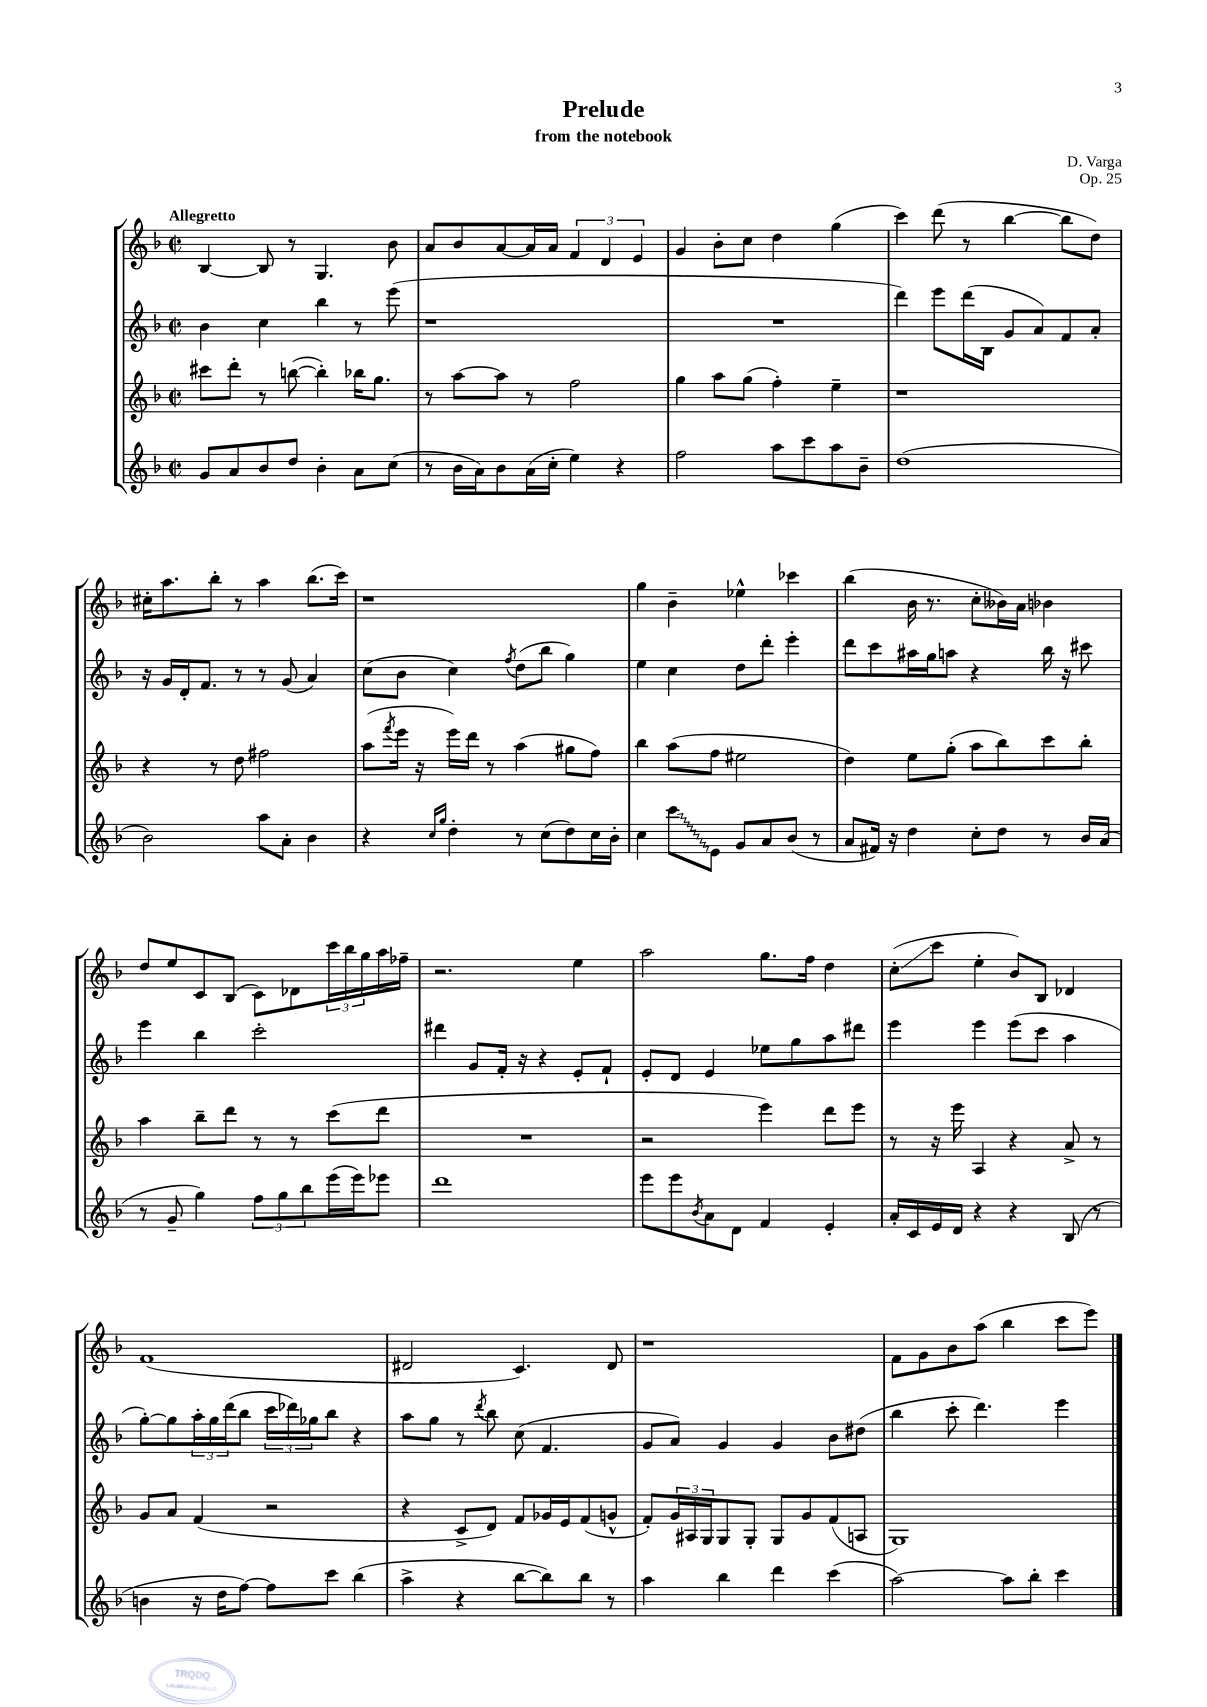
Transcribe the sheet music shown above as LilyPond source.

\header { title = "Prelude" composer = "D. Varga" subtitle = "from the notebook" opus = "Op. 25" }
<<
\new StaffGroup <<
\new Staff = "s0" {
    \clef treble \key f \major \defaultTimeSignature \time 2/2 \tempo "Allegretto"
    bes4~ bes8 r8 g4. bes'8 |
    a'8 bes'8 a'8~ a'16 a'16 \tuplet 3/2 { f'4 d'4 e'4 } |
    g'4 bes'8-. c''8 d''4 g''4( |
    c'''4) d'''8( r8 bes''4~ bes''8 d''8) |
    cis''16-. a''8. bes''8-. r8 a''4 bes''8.( c'''16) |
    r1 |
    g''4 bes'4-- ees''4-^ ces'''4 |
    bes''4( bes'16 r8. c''8-. beses'16) a'16 bes'4 |
    d''8 e''8 c'8 bes8( c'8) des'8 \tuplet 3/2 { c'''16 bes''16 g''16 } a''16 fes''16-- |
    r2. e''4 |
    a''2 g''8. f''16 d''4 |
    c''8-.\glissando( c'''8 e''4-. bes'8) bes8 des'4 |
    f'1( |
    dis'2 c'4.) dis'8 |
    r1 |
    f'8 g'8 bes'8 a''8( bes''4 c'''8 e'''8) \bar "|." |
}
\new Staff = "s1" {
    \clef treble \key f \major \defaultTimeSignature \time 2/2
    bes'4 c''4 bes''4 r8 e'''8( |
    r1 |
    R1 |
    d'''4) e'''8 d'''16( bes16 g'8 a'8) f'8 a'8-. |
    r16 g'16 d'16-. f'8. r8 r8 g'8( a'4) |
    c''8( bes'8 c''4) \acciaccatura { f''8 } d''8( bes''8 g''4) |
    e''4 c''4 d''8 d'''8-. e'''4-. |
    d'''8 c'''8 ais''16 g''16 a''8 r4 bes''16 r16 cis'''8 |
    e'''4 bes''4 c'''2-. |
    dis'''4 g'8 f'16-. r16 r4 e'8-. f'8-! |
    e'8-. d'8 e'4 ees''8 g''8 a''8 dis'''8 |
    e'''4 e'''4 e'''8( c'''8 a''4 |
    g''8~-.) g''8 \tuplet 3/2 { a''16-. g''16 d'''16( } bes''8 \tuplet 3/2 { c'''16 des'''16) ges''16 } bes''8 r4 |
    a''8 g''8 r8 \acciaccatura { d'''8 } bes''8 c''8( f'4. |
    g'8 a'8) g'4 g'4 bes'8 dis''8( |
    bes''4 c'''8-. d'''4.) e'''4 \bar "|." |
}
\new Staff = "s2" {
    \clef treble \key f \major \defaultTimeSignature \time 2/2
    cis'''8 d'''8-. r8 b''8~( b''4-.) bes''16 g''8. |
    r8 a''8~ a''8 r8 f''2 |
    g''4 a''8 g''8( f''4-.) e''4-- |
    r1 |
    r4 r8 d''8 fis''2 |
    a''8( \acciaccatura { f'''8 } e'''16 r16 e'''16) d'''16 r8 a''4( gis''8 f''8) |
    bes''4 a''8( f''8 eis''2 |
    d''4) e''8 g''8-.( a''8 bes''8) c'''8 bes''8-. |
    a''4 bes''8-- d'''8 r8 r8 c'''8( d'''8 |
    R1 |
    r2 e'''4) d'''8 e'''8 |
    r8 r16 e'''16 a4 r4 a'8-> r8 |
    g'8 a'8 f'4( r2 |
    r4 c'8-> d'8) f'8 ges'16 e'16 f'8( g'8-^ |
    f'8-.) \tuplet 3/2 { g'16 ais16 g16 } g8 g8-. g8 g'8 f'8( a8 |
    g1) \bar "|." |
}
\new Staff = "s3" {
    \clef treble \key f \major \defaultTimeSignature \time 2/2
    g'8 a'8 bes'8 d''8 bes'4-. a'8 c''8( |
    r8 bes'16 a'16) bes'8 a'16( c''16-. e''4) r4 |
    f''2 a''8 c'''8 a''8 bes'8-- |
    d''1( |
    bes'2) a''8 a'8-. bes'4 |
    r4 \grace { c''16 g''16 } d''4-. r8 c''8( d''8) c''16 bes'16-. |
    c''4 \once \override Glissando.style = #'zigzag c'''8\glissando e'8 g'8 a'8 bes'8( r8 |
    a'8 fis'16) r16 d''4 c''8-. d''8 r8 bes'16 a'16( |
    r8 g'8-- g''4) \tuplet 3/2 { f''8 g''8 bes''8 } e'''16( e'''16) ees'''8 |
    d'''1 |
    e'''8 e'''8 \acciaccatura { bes'8 } a'8 d'8 f'4 e'4-. |
    a'16-. c'16 e'16 d'16 r4 r4 bes8( r8 |
    b'4 r16 d''16 f''8~) f''8 c'''8 bes''4( |
    a''4-> r4 bes''8~ bes''8) bes''8 r8 |
    a''4 bes''4 d'''4 c'''4( |
    a''2~) a''8 bes''8-. c'''4 \bar "|." |
}
>>
>>
\layout { \context { \Score \remove "Bar_number_engraver" } }
